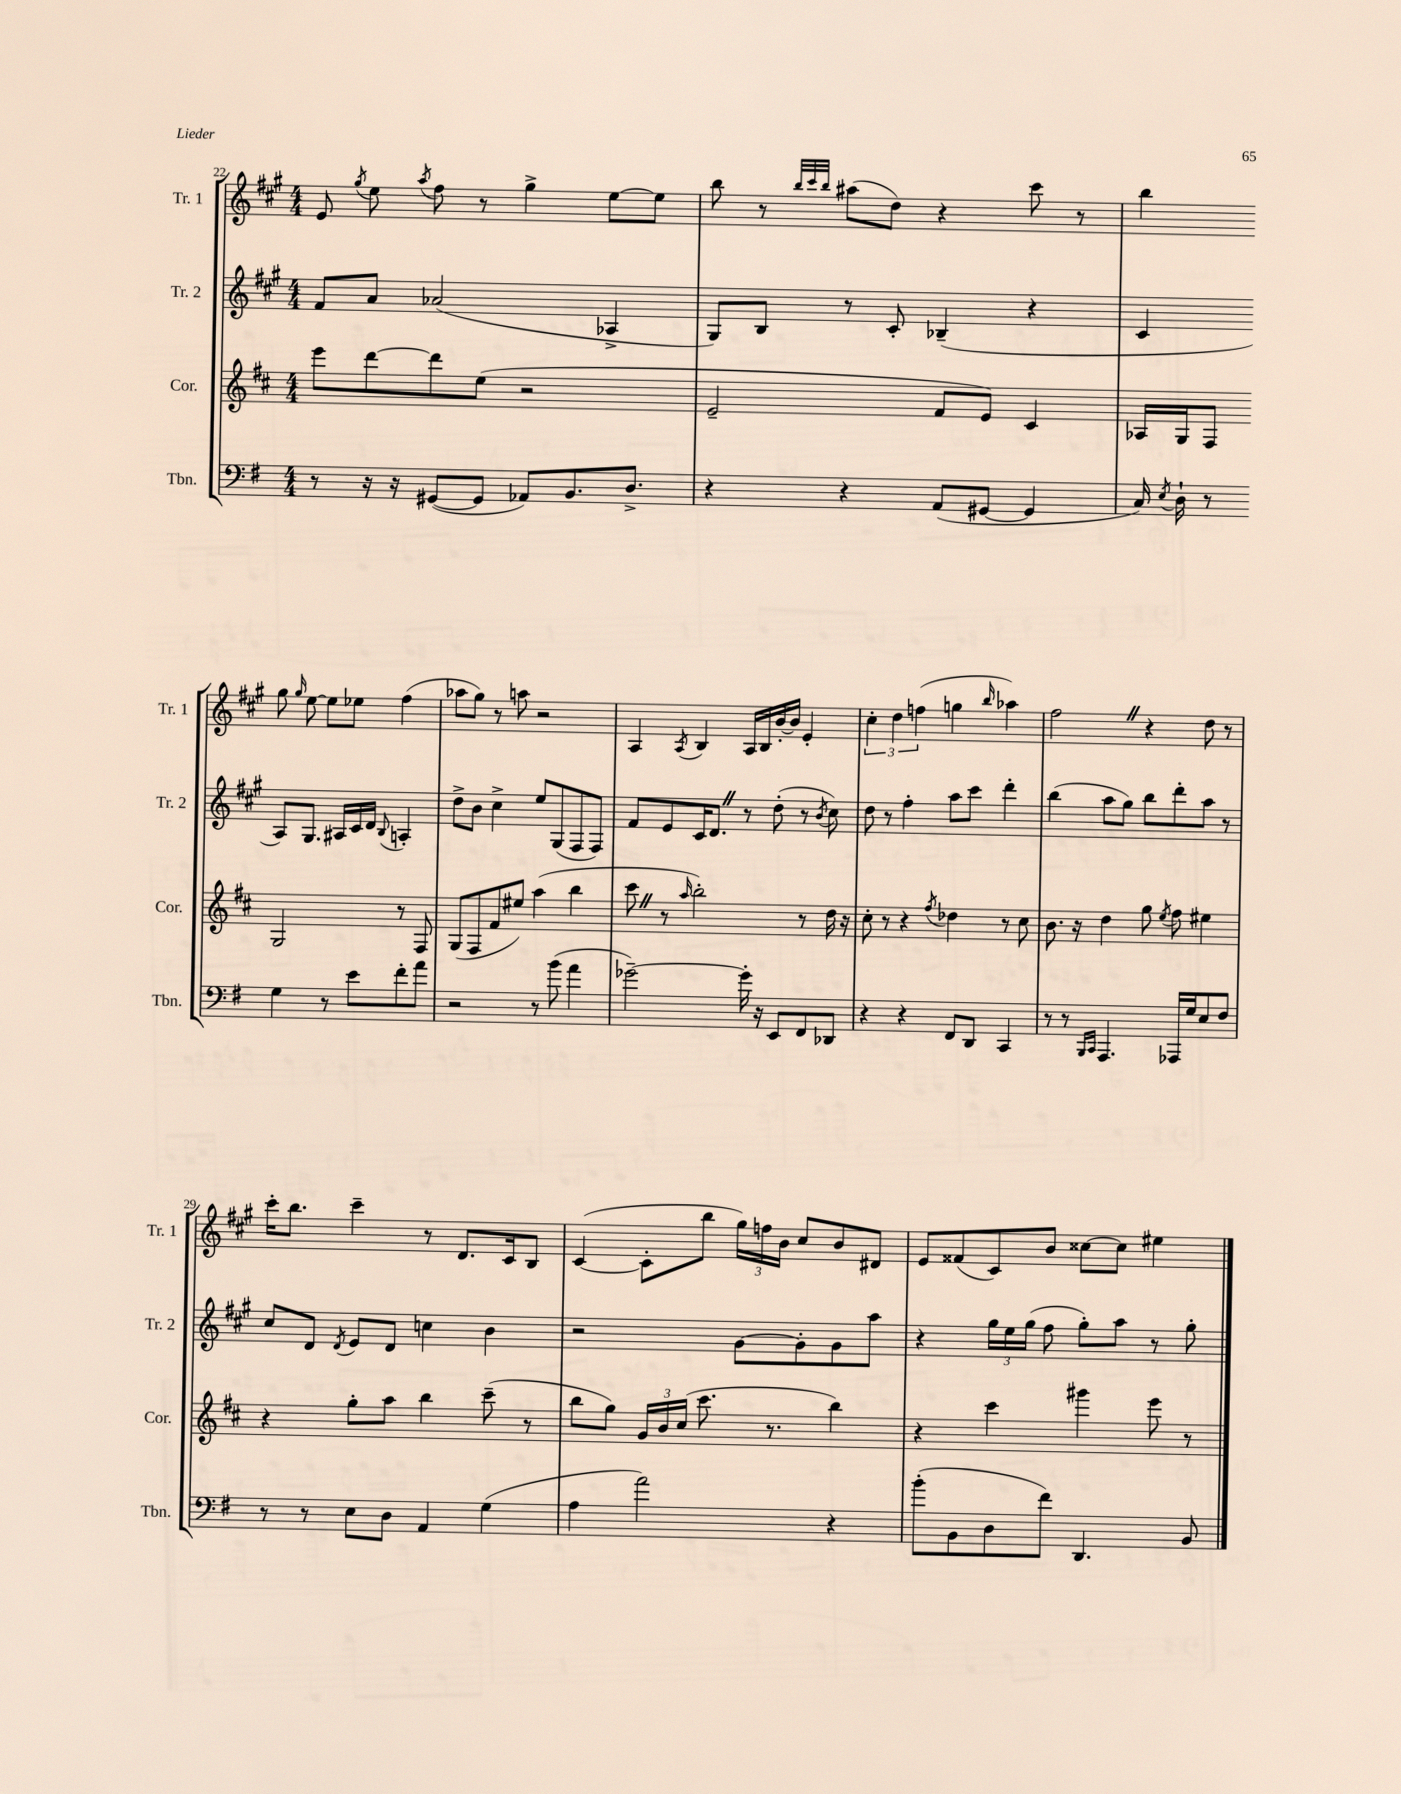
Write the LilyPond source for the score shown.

<<
\new StaffGroup <<
\new Staff = "s0" \with { instrumentName = "Tr. 1" shortInstrumentName = "Tr. 1" } {
    \clef treble \key a \major \numericTimeSignature \time 4/4
    \autoBeamOff e'8 \acciaccatura { gis''8 } e''8 \acciaccatura { a''8 } fis''8 r8 gis''4-> e''8[~ e''8] |
    b''8 r8 \grace { b''32[ cis'''32 b''32] } ais''8[( d''8]) r4 cis'''8 r8 |
    b''4 gis''8 \grace { gis''16 } e''8~ e''8[ ees''8] fis''4( |
    aes''8[ gis''8]) r8 a''8 r2 |
    a4 \acciaccatura { a8 } b4 a16[ b16 b'16~-. b'16] e'4-. |
    \tuplet 3/2 { cis''4-. d''4 f''4( } g''4 \grace { b''16 } aes''4) |
    fis''2 \once \override BreathingSign.text = \markup { \musicglyph "scripts.caesura.straight" } \breathe r4 d''8 r8 |
    cis'''16[-. b''8.] cis'''4-- r8 d'8.[ cis'16 b8] |
    cis'4~( cis'8[-. b''8] \tuplet 3/2 { gis''16[) f''16 b'16] } cis''8[ b'8 dis'8] |
    e'8[ fisis'8( cis'8) b'8] cisis''8[~ cisis''8] eis''4 \bar "|." |
}
\new Staff = "s1" \with { instrumentName = "Tr. 2" shortInstrumentName = "Tr. 2" } {
    \clef treble \key a \major \numericTimeSignature \time 4/4
    \autoBeamOff fis'8[ a'8] aes'2( aes4-> |
    gis8[) b8] r8 cis'8-. bes4--( r4 |
    cis'4 a8[) gis8.] ais16[ cis'16 d'16] \appoggiatura { b8 } a4-. |
    d''8[-> b'8] cis''4-> e''8[ gis8( fis8 fis8]) |
    fis'8[ e'8 cis'16 d'8.] \once \override BreathingSign.text = \markup { \musicglyph "scripts.caesura.straight" } \breathe r8 d''8-.( r8 \acciaccatura { b'8 } cis''8) |
    d''8 r8 fis''4-. a''8[ cis'''8] d'''4-. |
    b''4( a''8[ gis''8]) b''8[ d'''8-. a''8] r8 |
    cis''8[ d'8] \acciaccatura { d'8 } e'8[ d'8] c''4 b'4 |
    r2 gis'8[~ gis'8-. gis'8 a''8] |
    r4 \tuplet 3/2 { gis''16[ e''16 gis''16]( } fis''8 gis''8[-.) a''8] r8 gis''8-. \bar "|." |
}
\new Staff = "s2" \with { instrumentName = "Cor." shortInstrumentName = "Cor." } {
    \clef treble \key d \major \numericTimeSignature \time 4/4
    \autoBeamOff e'''8[ d'''8~ d'''8 e''8]( r2 |
    e'2-- fis'8[ e'8]) cis'4 |
    aes16[ g16 fis8] g2 r8 fis8 |
    g8[( fis8 fis'8 eis''8]) a''4( b''4 |
    cis'''8 \once \override BreathingSign.text = \markup { \musicglyph "scripts.caesura.straight" } \breathe r8 \grace { a''16 } b''2-.) r8 d''16 r16 |
    cis''8-. r8 r4 \acciaccatura { fis''8 } des''4 r8 cis''8 |
    b'8. r16 d''4 g''8 \acciaccatura { e''8 } fis''8 eis''4 |
    r4 g''8[-. a''8] b''4 cis'''8--( r8 |
    b''8[ g''8]) \tuplet 3/2 { g'16[ b'16 cis''16]( } cis'''8. r8. b''4) |
    r4 cis'''4 gis'''4 e'''8 r8 \bar "|." |
}
\new Staff = "s3" \with { instrumentName = "Tbn." shortInstrumentName = "Tbn." } {
    \clef bass \key g \major \numericTimeSignature \time 4/4
    \autoBeamOff r8 r16 r16 gis,8[~( gis,8] aes,8[) b,8. d8.]-> |
    r4 r4 a,8[( gis,8]~ gis,4 |
    c16) \acciaccatura { e8 } d16-! r8 g4 r8 e'8[ fis'8-. a'8] |
    r2 r8 b'8( a'4 |
    ges'2~--) ges'16-. r16 e,8[ fis,8 des,8] |
    r4 r4 fis,8[ d,8] c,4 |
    r8 r8 \grace { b,,16[ c,16] } a,,4. aes,,16[ g16 e8 fis8] |
    r8 r8 e8[ d8] a,4 g4( |
    a4 a'2) r4 |
    b'8[-.( b,8 d8 fis'8]) d,4. b,8 \bar "|." |
}
>>
>>
\layout { \context { \Score currentBarNumber = #22 } }
